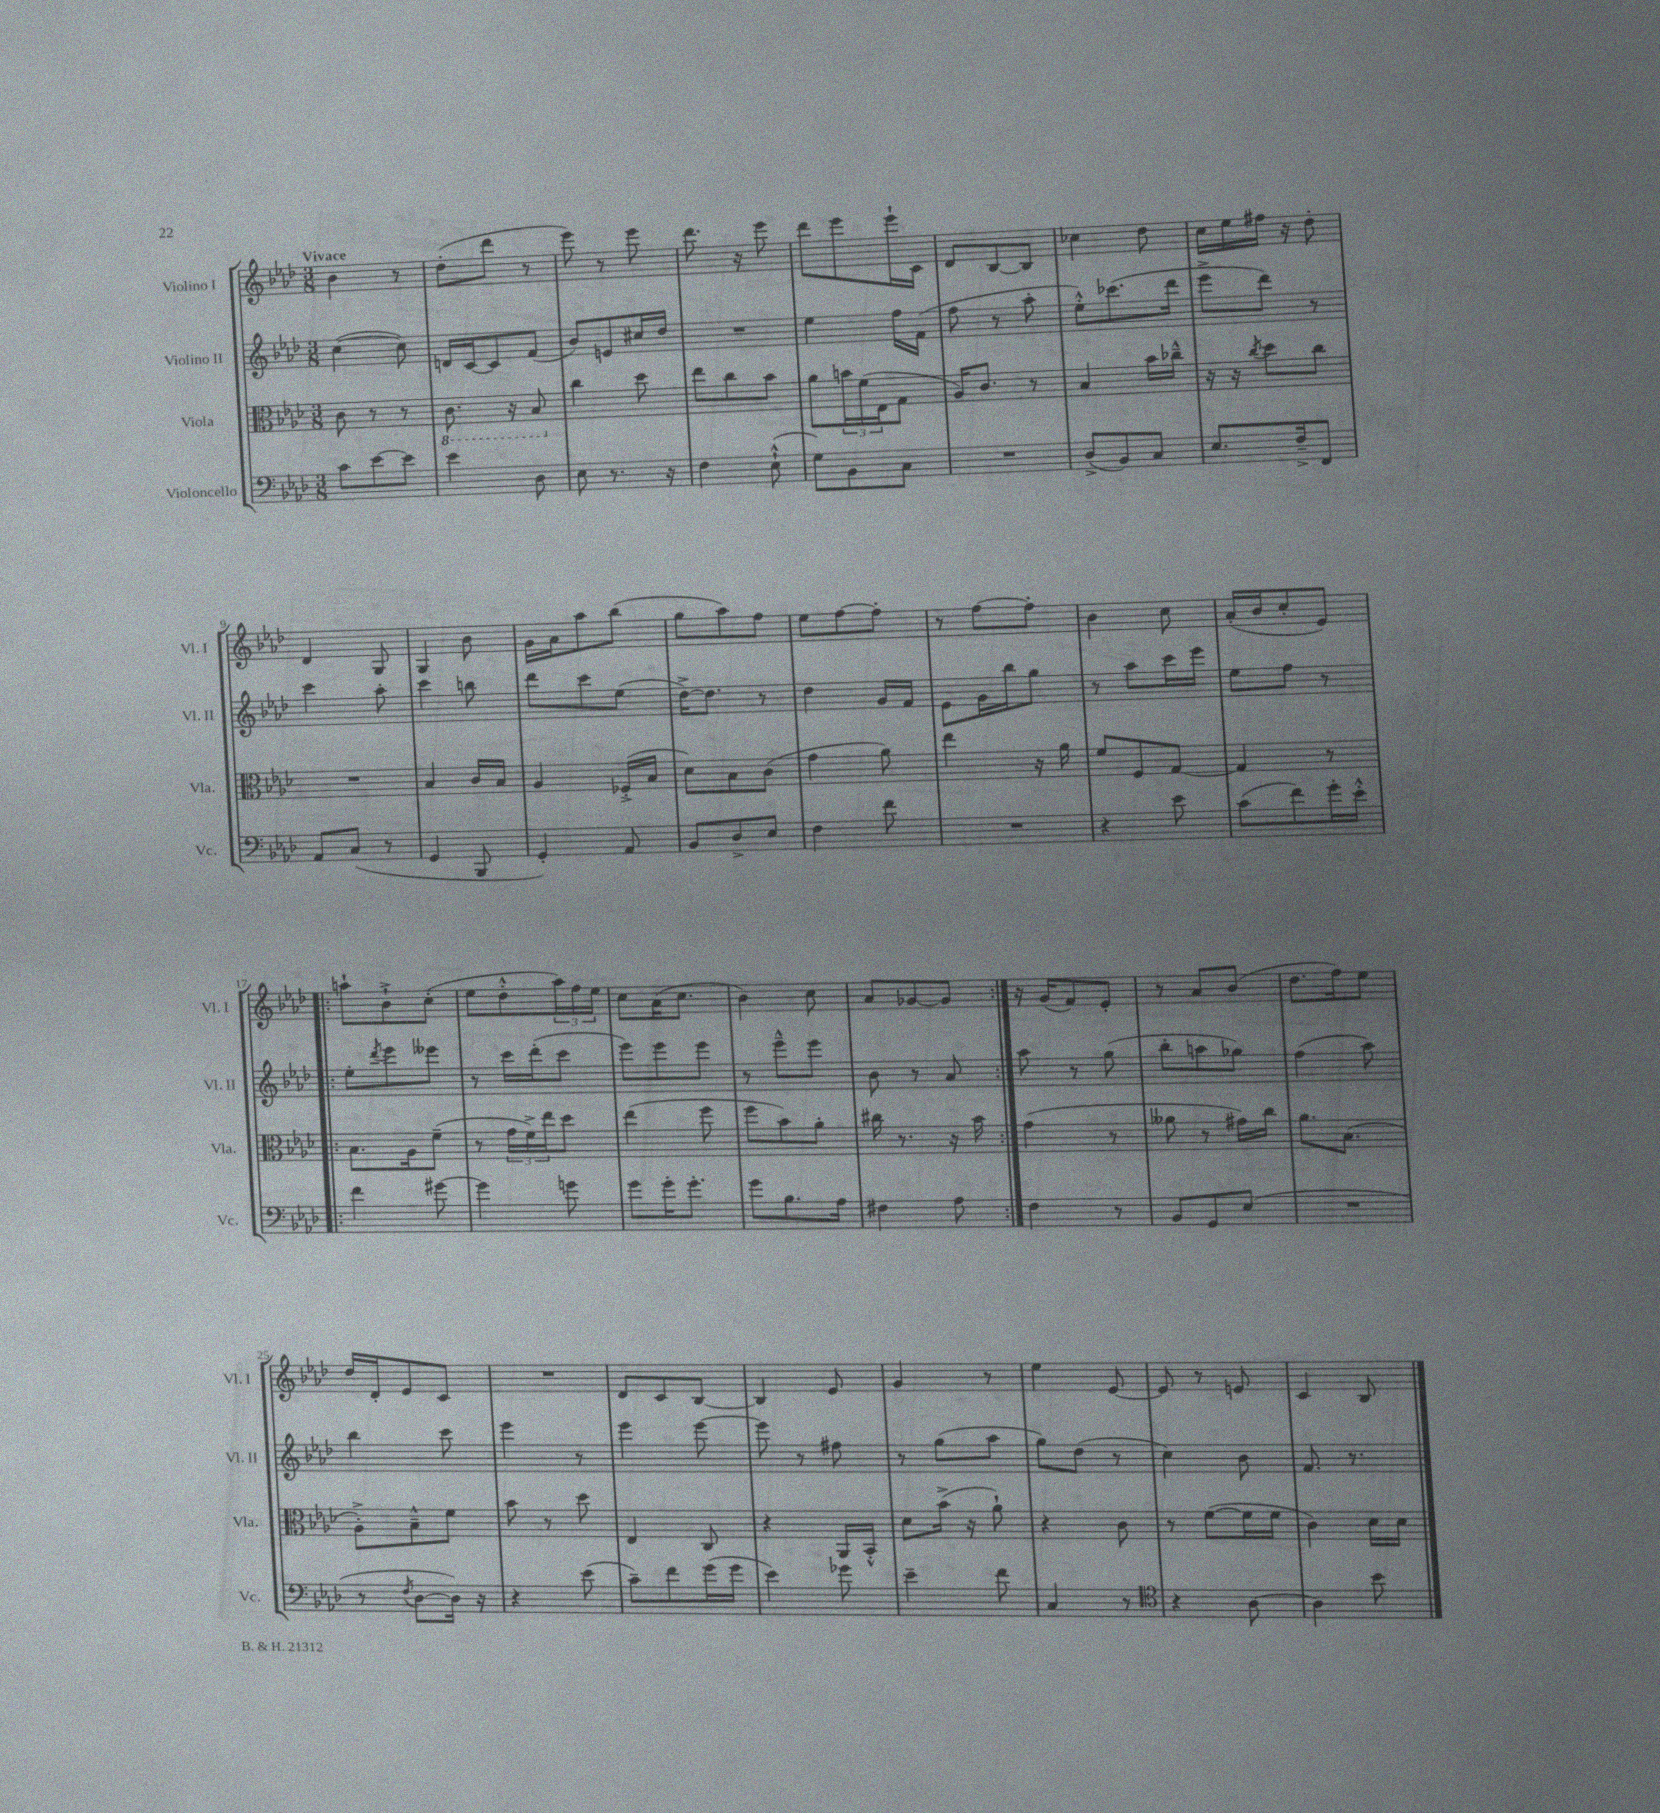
<<
\new StaffGroup <<
\new Staff = "s0" \with { instrumentName = "Violino I" shortInstrumentName = "Vl. I" } {
    \clef treble \key aes \major \numericTimeSignature \time 3/8 \tempo "Vivace"
    bes'4 r8 |
    des''8-.( des'''8 r8 |
    ees'''8) r8 ees'''8 |
    des'''8. r16 ees'''8 |
    des'''8 ees'''8 ees'''16-! c'16 |
    des'8 bes8~ bes8 |
    ces''4 des''8 |
    c''16 ees''16 fis''16 r16 des''8-. |
    des'4 g8 |
    g4 bes'8 |
    g'16 aes'16 aes''8 bes''8( |
    g''8 aes''8) f''8 |
    ees''8 f''8~ f''8-. |
    r8 f''8~ f''8-. |
    bes'4 c''8 |
    aes'16-.( bes'16 c''8-. ees'8) |
    \repeat volta 2 { a''8-! bes'8-!-> c''8-.( |
    ees''8 des''8-.-^ \tuplet 3/2 { aes''16) f''16 ees''16 } |
    c''8 aes'16( c''8. |
    bes'4) c''8 |
    aes'8 ges'8~ ges'8 | }
    r16 g'16( f'8) ees'8-. |
    r8 aes'8 bes'8( |
    des''8. f''16) ees''8 |
    des''16 des'16-. ees'8 c'8 |
    R4. |
    des'8 c'8 bes8~ |
    bes4 ees'8 |
    g'4 r8 |
    ees''4 ees'8~ |
    ees'8 r8 e'8 |
    c'4 bes8 \bar "|." |
}
\new Staff = "s1" \with { instrumentName = "Violino II" shortInstrumentName = "Vl. II" } {
    \clef treble \key aes \major \numericTimeSignature \time 3/8
    c''4~( c''8) |
    d'16 c'16~ c'8 f'8( |
    bes'8) e'8 cis''16 des''16 |
    R4. |
    ees''4 f''16 f'16( |
    f''8 r8 aes''8-. |
    ees''8-.-^) ces'''8.( des'''16 |
    ees'''8-> des'''8) r8 |
    c'''4 aes''8-. |
    c'''4 b''8 |
    des'''8 c'''8 ees''8( |
    des''16~->) des''8. r8 |
    des''4 g'16 f'16 |
    ees'8 g'16 bes''16 g''8 |
    r8 aes''8 c'''16 ees'''16 |
    ees''8 f''8 r8 |
    \repeat volta 2 { ees''8-. \acciaccatura { des'''8 } ees'''8 eeses'''8 |
    r8 c'''16 des'''16-.( c'''8 |
    ees'''8) ees'''8 ees'''8 |
    r8 ees'''8---^ ees'''8 |
    bes'8 r8 aes'8 | }
    aes''8 r8 g''8( |
    bes''8-. a''8 ges''8) |
    f''4( aes''8) |
    bes''4 c'''8 |
    ees'''4 r8 |
    ees'''4 ees'''8~ |
    ees'''8 r8 fis''8 |
    r8 g''8( aes''8 |
    g''8) des''8( r8 |
    c''4) bes'8 |
    f'8. r8. \bar "|." |
}
\new Staff = "s2" \with { instrumentName = "Viola" shortInstrumentName = "Vla." } {
    \clef alto \key aes \major \numericTimeSignature \time 3/8
    c'8 r8 r8 |
    \ottava #-1 c8. r16 bes,8 \ottava #0 |
    c''4 des''8 |
    ees''8 c''8 bes'8 |
    aes'8 \tuplet 3/2 { b'16 f'16( ees16 } g8 |
    aes16) c'8. r8 |
    bes4 bes'16 ces''16---^ |
    r16 r16 \acciaccatura { c''8 } des''8 c''8 |
    R4. |
    bes4 c'16 bes16 |
    aes4 fes16-.->( bes16 |
    des'8) bes8 c'8( |
    g'4 aes'8) |
    ees''4 r16 aes'16 |
    f'8 f8 g8~ |
    g4 r8 |
    \repeat volta 2 { bes8. aes16 f'8--( |
    r8 \tuplet 3/2 { g'16 f'16->) ees''16 } des''8 |
    ees''4( f''8 |
    f''8 bes'8) aes'8-. |
    cis''16 r8. r16 bes'16 | }
    g'4( r8 |
    aeses'8 r8 gis'16) c''16 |
    aes'8. bes8.( |
    aes8-.->) bes8---^ f'8 |
    bes'8 r8 des''8 |
    ees4 c8 |
    r4 aes,16 bes,16-.-^ |
    des'8 bes'16->( r16 aes'8-!) |
    r4 c'8 |
    r8 f'8~( f'16 f'16 |
    c'4) des'16 des'16 \bar "|." |
}
\new Staff = "s3" \with { instrumentName = "Violoncello" shortInstrumentName = "Vc." } {
    \clef bass \key aes \major \numericTimeSignature \time 3/8
    c'8 ees'8~ ees'8 |
    ees'4 des8 |
    ees8 r8. r16 |
    f4 ees8-!-^( |
    g8) bes,8 c8 |
    R4. |
    des8->( bes,8) c8 |
    ees8. f16---> f,8 |
    aes,8 c8( r8 |
    g,4 bes,,8 |
    g,4-.) aes,8 |
    bes,8 des8-> ees8 |
    f4 f'8 |
    R4. |
    r4 ees'8 |
    c'8( f'8) g'16-. ees'16-.-^ |
    \repeat volta 2 { f'4 gis'8~ |
    gis'4 g'8 |
    g'8 g'16-. g'8.-. |
    g'8 bes8. aes16 |
    fis4 aes8 | }
    f4 r8 |
    bes,8 g,8 ees8( |
    R4. |
    r8 \acciaccatura { f8 } des8~ des16) r16 |
    r4 ees'8( |
    c'8--) f'8 g'16( g'16 |
    ees'4) ges'8 |
    ees'4-- f'8 |
    c4 r8 |
    \clef tenor r4 aes8~ |
    aes4 bes'8 \bar "|." |
}
>>
>>
